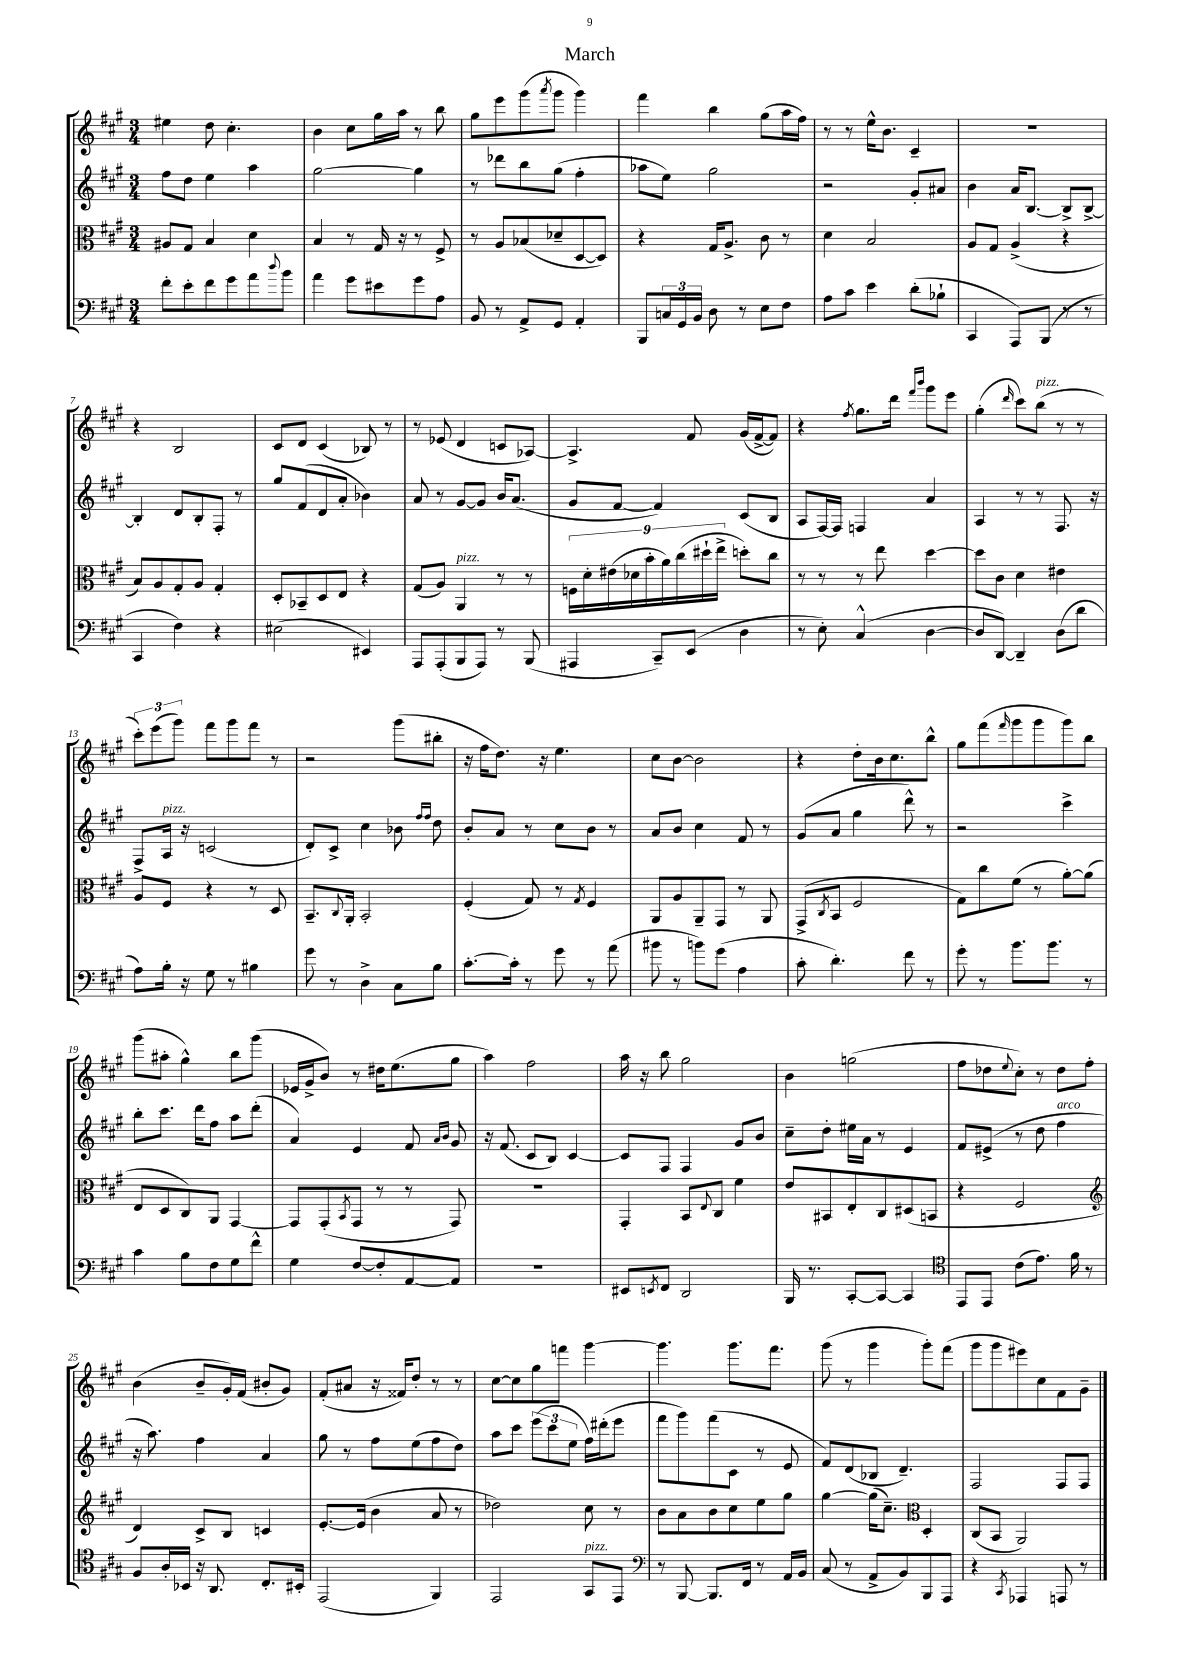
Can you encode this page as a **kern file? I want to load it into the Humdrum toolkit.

**kern	**kern	**kern	**kern
*staff4	*staff3	*staff2	*staff1
*clefF4	*clefC3	*clefG2	*clefG2
*k[f#c#g#]	*k[f#c#g#]	*k[f#c#g#]	*k[f#c#g#]
*M3/4	*M3/4	*M3/4	*M3/4
8f#'\L	8A#/L	8ff#\L	4ee#\
8e'\	8G#/J	8dd\J	.
8f#\	4B/	4ee\	8dd\
8g#\	.	.	4.cc#'\
8a\	4d\	4aa\	.
8qqdd/	.	.	.
8b\J	.	.	.
=	=	=	=
4a\	4B/	[2gg#\	4b\
8g#\L	8r	.	8cc#\L
8e#\	16G#/	.	16gg#\L
.	16r	.	16aa\JJ
8g#\	8r	4gg#\]	8r
8A\J	8F#^/	.	8bb\
=	=	=	=
8BB/	8r	8r	8gg#\L
8r	8A/L	8ddd-\L	8eee\
8AA^/L	(8B-/	8bb\	(8ggg#\
.	.	.	8qaaa/
8GG#/J	8d-~/	(8gg#\J	8ggg#\J
4AA'/	[8D/	4ff#'\	4ggg#\)
.	8D/]J)	.	.
=	=	=	=
8BBB/L	4r	8aa-\L	4fff#\
24C/L	.	8ee\J)	.
24GG#/	.	.	.
24BB/JJ	.	.	.
8D\	16G#/LK	2gg#\	4bb\
.	8.A^/J	.	.
8r	.	.	.
8E\L	8c#\	.	(8gg#\L
8F#\J	8r	.	16aa\L
.	.	.	16ff#\JJ)
=	=	=	=
8A\L	4d\	2r	8r
8c#\J	.	.	8r
4e\	2B/	.	16ee^^\LK
.	.	.	8.b\J
(8d'\L	.	8g#'/L	4c#~/
8B-`\J	.	8a#/J	.
=	=	=	=
4CC#/	8A/L	4b\	2.r
.	8G#/J	.	.
8AAA/L)	(4A^/	16a/LK	.
.	.	[8.B/J	.
(8BBB/J	.	.	.
8r	4r	8B^/]L	.
8r	.	[8B^/J	.
=	=	=	=
4CC#/	8B/L)	4B'/]	4r
.	8A/	.	.
4F#\)	8G#'/	8d/L	2B/
.	8A/J	8B'/	.
4r	4G#'/	8F#'/J	.
.	.	8r	.
=	=	=	=
(2E#\	8D'/L	8gg#/L	8c#/L
.	8BB-~/	(8f#/	8d/J
.	8D/	8d/	(4c#/
.	8E/J	8a'/J	.
4EE#/)	4r	4b-\)	8B-/)
.	.	.	8r
=	=	=	=
8AAA/L	(8G#/L	8a/	8r
(8AAA'/	8A/J)	8r	(8e-/
8BBB/	4AA/	[8g#/L	4d/
8AAA/J)	.	8g#/]J	.
8r	8r	16b/LK	8c/L
.	.	(8.a/J	.
(8BBB/	8r	.	[8A-/J)
=	=	=	=
4AAA#/	18F\LL	8g#/L	4.A-^/]
.	18d'\	.	.
.	(18e#\	.	.
.	.	[8f#/J	.
.	18d-\	.	.
.	18b'\	.	.
8CC#~/L)	.	4f#/])	.
.	18a\)	.	.
.	(18cc#\	.	.
(8EE/J	.	.	8f#/
.	18dd#`\	.	.
.	18ee^\JJ	.	.
4D\	8dd'\L)	(8c#/L	(16g#/LL
.	.	.	[16f#^/J
.	8cc#\J	8B/J	8f#/]J)
=	=	=	=
8r	8r	8A/L	4r
8E'\)	8r	[16F#/L)	.
.	.	16F#/]JJ	.
.	.	.	8qff#/
(4C#^^/	8r	4F/	8.gg#\L
.	8ee\	.	.
.	.	.	16ddd\Jk
.	.	.	16qqfff#/LL
.	.	.	16qqbbb/JJ
[4D\	[4dd\	4a/	8ggg#\L
.	.	.	8eee\J
=	=	=	=
8D/]L	8dd\]L	4A/	(4gg#'\
[8DD/J)	8c#\J	.	.
.	.	.	16qqddd/
4DD~/]	4d\	8r	8ccc#\L)
.	.	8r	(8bb\J
(8D\L	4e#\	8.F#/	8r
8d\J	.	.	8r
.	.	16r	.
=	=	=	=
8A\L)	8A/L	8F#^/L	12ccc#'\L)
.	.	.	(12eee\
16B'\Jk	8F#/J	16A/Jk	.
.	.	.	12ggg#\J)
16r	.	16r	.
8G#\	4r	(2c/	8fff#\L
8r	.	.	8ggg#\
4B#\	8r	.	8fff#\J
.	8D/	.	8r
=	=	=	=
8g#\	8.BB~/L	8d'/L)	2r
8r	.	8c#^/J	.
.	8qqC#/	.	.
.	16AA'/Jk	.	.
4D^\	2BB'/	4cc#\	.
8C#\L	.	8b-\	(8ggg#\L
.	.	16qqff#/LL	.
.	.	16qqff#/JJ	.
8B\J	.	8dd\	8bb#'\J
=	=	=	=
[8.c#'\L	(4F#'/	8b'/L	16r
.	.	.	16ff#\LK
.	.	8a/J	8.dd\J)
16c#'\]Jk	.	.	.
8r	8G#/)	8r	.
.	.	.	16r
8g#\	8r	8cc#\L	4.ee\
.	8qG#/	.	.
8r	4F#/	8b\J	.
(8a\	.	8r	.
=	=	=	=
8b#\	8AA/L	8a/L	8cc#\L
8r	8A/	8b/J	[8b\J
8b\L)	8AA~/	4cc#\	2b\]
(8g#\J	8GG#/J	.	.
4A\	8r	8f#/	.
.	8AA/	8r	.
=	=	=	=
8c#'\	(8GG#^/L	(8g#/L	4r
.	8qC#/	.	.
4.d'\)	8BB/J	8a/J	.
.	2F#/	4gg#\	8dd'\L
.	.	.	16b\k
.	.	.	8.cc#\
8f#\	.	8ddd^^\)	.
8r	.	8r	8bb^^\J
=	=	=	=
8g#'\	8G#\L)	2r	8gg#\L
8r	8cc#\	.	(8fff#\
.	.	.	16qqfff#/
8.b\L	(8f#\J	.	8ggg#\
.	8r	.	8ggg#\
8.b\J	.	.	.
.	[8a'\L)	4ccc#^\	8ggg#\)
8r	(8a\]J	.	8bb\J
=	=	=	=
4c#\	8E/L	8bb'\L	(8ggg#\L
.	8D/	8.ccc#\J	8aa#'\J
8B\L	8C#/)	.	4gg#^^\)
.	.	16ddd\LK	.
8F#\	8AA/J	8ff#\J	.
8G#\	[4GG#/	8aa\L	8bb\L
8f#^^\J	.	(8ddd'\J	(8ggg#\J
=	=	=	=
4G#\	8GG#/]L	4a/)	16e-/LL
.	.	.	16g#^/J
.	(8GG#'/	.	8b/J)
.	8qBB/	.	.
[8F#/L	8GG#/J	4e/	8r
8F#'/]	8r	.	16dd#\LK
.	.	.	(8.ee\
[8AA/	8r	8f#/	.
.	.	16qqa/LL	.
.	.	16qqb/JJ	.
8AA/]J	8GG#/)	8g#/	8gg#\J
=	=	=	=
2.r	2.r	16r	4aa\)
.	.	(8.f#/	.
.	.	8c#/L	2ff#\
.	.	8B/J)	.
.	.	[4c#/	.
=	=	=	=
8EE#/L	4GG#'/	8c#/]L	16aa\
.	.	.	16r
8qEE/	.	.	.
8FF#/J	.	8F#/J	8bb\
2DD/	8BB/L	4F#/	2gg#\
.	8qqE/	.	.
.	8C#/J	.	.
.	4f#\	8g#/L	.
.	.	8b/J	.
=	=	=	=
16BBB/	8e/L	8cc#~\L	4b\
8.r	.	.	.
.	8BB#/	8dd'\J	.
[8CC#'/L	8E'/	16ee#\LL	(2gg\
.	.	16a\JJ	.
8CC#/_J	8C#/	8r	.
4CC#/]	(8D#/	4e/	.
.	8BB/J	.	.
=	=	=	=
*clefC4	*	*	*
8EE/L	4r	8f#/L	8ff#\L
8EE/J	.	(8e#^/J	8dd-\
.	.	.	8qqee/
(8c#\L	2F#/	8r	8cc#'\J)
8.e\J)	.	8dd\	8r
.	.	4ff#\	8dd-\L
16f#\	.	.	.
8r	.	.	8ff#'\J
=	=	=	=
*	*clefG2	*	*
8F#/L	4d/)	16r	(4b\
.	.	8.aa\)	.
16A'/L	.	.	.
16BB-/JJ	.	.	.
16r	8c#^/L	4ff#\	8b~/L
8.AA/	.	.	.
.	8B/J	.	16g#'/L)
.	.	.	(16f#/JJ
8.C#'/L	4c/	4a/	8b#'/L
.	.	.	8g#/J)
16BB#'/Jk	.	.	.
=	=	=	=
(2EE/	[8.e'/L	8gg#\	(8f#'/L
.	.	8r	8a#/J
.	(16e/]Jk	.	.
.	4b\	8ff#\L	16r
.	.	.	16f##/LK)
.	.	(8ee\	8dd'/J
4FF#/)	8a/	8ff#\	8r
.	8r	8dd\J)	8r
=	=	=	=
2EE/	2dd-\)	8aa\L	[8cc#\L
.	.	8ccc#\J	8cc#\]
.	.	(12eee\L	8gg#\
.	.	12ccc#\	.
.	.	.	8fff\J
.	.	12ee\J	.
8GG#/L	8cc#\	16ff#\LL)	[4ggg#\
.	.	(16ddd#'\J	.
8EE/J	8r	8eee\J	.
=	=	=	=
*clefF4	*	*	*
8r	8b\L	8fff#\L	4.ggg#\]
[8BBB/	8a\	8ggg#\)	.
8.BBB/]L	8b\	(8fff#\	.
.	8cc#\	8c#\J	8.ggg#\L
16FF#/Jk	.	.	.
8r	8ee\	8r	.
.	.	.	8.fff#\J
16AA/LL	8gg#\J	8e/	.
16BB/JJ	.	.	.
=	=	=	=
(8C#/	[4gg#\	8f#/L)	(8ggg#\
8r	.	(8d/	8r
8AA^/L	(16gg#\]LK	8B-/J	4ggg#\
.	8.cc#~\J)	.	.
8BB/)	.	4.d~/)	.
*	*clefC3	*	*
8BBB/	4D'/	.	8ggg#'\L)
8AAA/J	.	.	(8fff#\J
=	=	=	=
4r	(8C#/L	2F#/	8ggg#\L
.	8BB/J	.	8ggg#\
8qCC#/	.	.	.
4AAA-/	2AA/)	.	8eee#\)
.	.	.	8cc#\
8AAA/	.	8F#/L	8f#\
8r	.	8F#/J	8g#~\J
==	==	==	==
*-	*-	*-	*-
